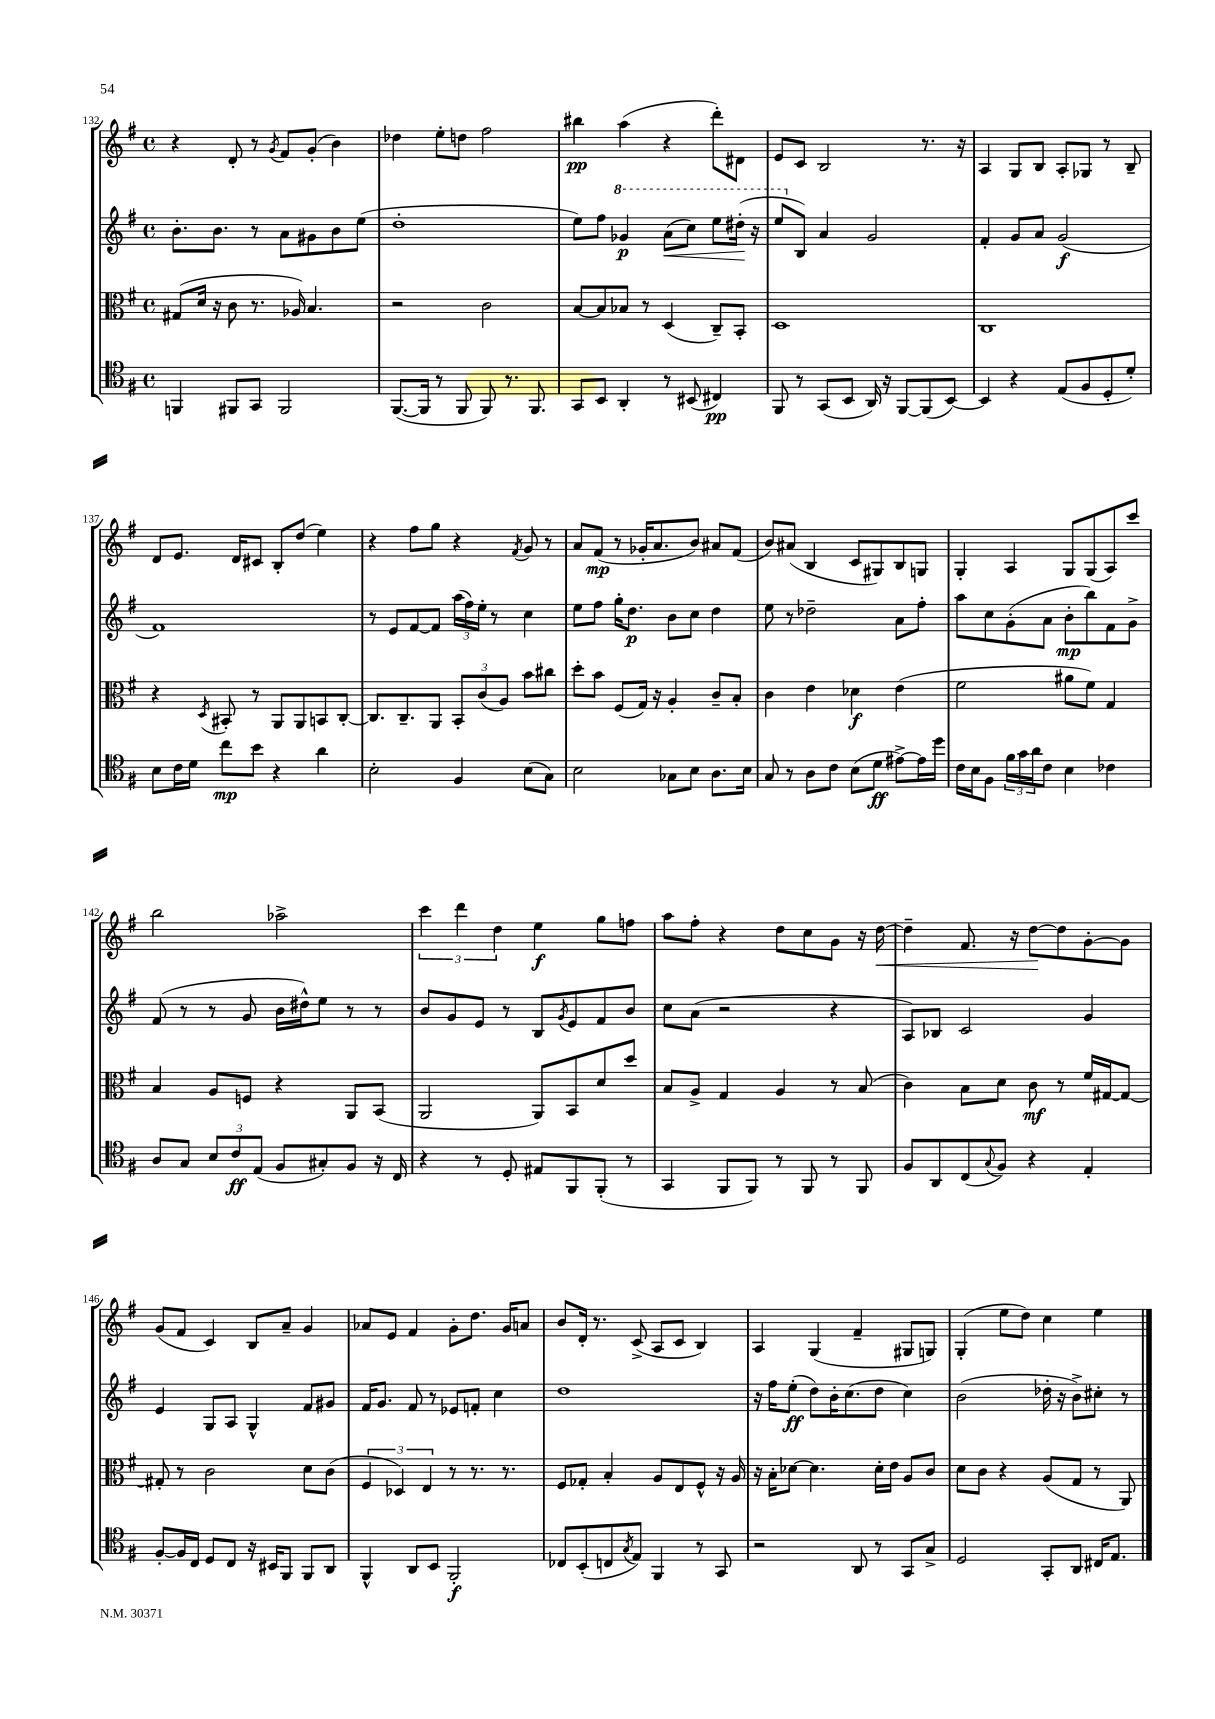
<<
\new StaffGroup <<
\new Staff = "s0" {
    \clef treble \key g \major \defaultTimeSignature \time 4/4
    r4 d'8-. r8 \acciaccatura { g'8 } fis'8 g'8-.( b'4) |
    des''4 e''8-. d''8 fis''2 |
    bis''4\pp a''4( r4 d'''8-.) dis'8 |
    e'8 c'8 b2 r8. r16 |
    a4 g8 b8 a8-. ges8 r8 b8-- |
    d'8 e'8. d'16 cis'8 b8-. d''8( e''4) |
    r4 fis''8 g''8 r4 \acciaccatura { fis'8 } g'8 r8 |
    a'8 fis'8\mp( r8 ges'16-. a'8. b'8) ais'8 fis'8( |
    b'8) ais'8( b4 c'8 gis8) b8 g8 |
    g4-. a4 g8 g8( a8) c'''8 |
    b''2 aes''2-> |
    \tuplet 3/2 { c'''4 d'''4 d''4 } e''4\f g''8 f''8 |
    a''8 fis''8-. r4 d''8 c''8 g'8 r16 d''16~\< |
    d''4-- fis'8. r16 d''8~\! d''8 g'8~-. g'8 |
    g'8( fis'8 c'4) b8 a'8-- g'4 |
    aes'8 e'8 fis'4 g'8-. d''8. g'16 a'8 |
    b'8 d'16-. r8. c'8->( a8 c'8 b4) |
    a4 g4( fis'4-- gis8 g8) |
    g4-.( e''8 d''8) c''4 e''4 \bar "|." |
}
\new Staff = "s1" {
    \clef treble \key g \major \defaultTimeSignature \time 4/4
    b'8.-. b'8. r8 a'8 gis'8 b'8 e''8( |
    d''1-. |
    e''8) fis''8 \ottava #1 ges''4\p a''8\<( c'''8) e'''8 dis'''16-.\!( r16 |
    e'''8 \ottava #0 b8) a'4 g'2 |
    fis'4-. g'8 a'8 g'2\f( |
    fis'1) |
    r8 e'8 fis'8~ fis'8 \tuplet 3/2 { a''16( fis''16) e''16-. } r8 c''4 |
    e''8 fis''8 g''16-. d''8.\p b'8 c''8 d''4 |
    e''8 r8 des''2-- a'8 fis''8-. |
    a''8 c''8 g'8-.( a'8 b'8-.\mp b''8) fis'8 g'8-> |
    fis'8( r8 r8 g'8 b'16 dis''16-^) e''8 r8 r8 |
    b'8 g'8 e'8 r8 b8 \acciaccatura { g'8 } e'8 fis'8 b'8 |
    c''8 a'8( r2 r4 |
    a8) bes8 c'2 g'4 |
    e'4 g8 a8 g4-^ fis'8 gis'8 |
    fis'16 g'8. fis'8 r8 ees'8 f'8-. c''4 |
    d''1 |
    r16 fis''16 e''8-.\ff( d''8) b'16-. c''8.( d''8 c''4) |
    b'2( des''16-. r16 b'8->) cis''8-. r8 \bar "|." |
}
\new Staff = "s2" {
    \clef alto \key g \major \defaultTimeSignature \time 4/4
    gis8( d'16 r16 c'8 r8. aes16) b4. |
    r2 c'2 |
    b8~ b8 bes8 r8 d4( c8--) b,8-. |
    d1 |
    c1 |
    r4 \acciaccatura { d8 } bis,8-. r8 a,8 a,8 b,8 c8~-. |
    c8. c8.-- a,8 \tuplet 3/2 { b,8-. c'8( a8) } b'8 cis''8 |
    d''8-. b'8 fis8( g16) r16 a4-. c'8-- b8-. |
    c'4 e'4 des'4\f e'4( |
    fis'2 ais'8 fis'8) g4 |
    b4 a8 f8 r4 a,8 b,8( |
    a,2 a,8) b,8 d'8 d''8 |
    b8 a8-> g4 a4 r8 b8( |
    c'4) b8 d'8 c'8\mf r8 fis'16 gis16~ gis8~ |
    gis8-. r8 c'2 d'8 c'8( |
    \tuplet 3/2 { fis4 des4) e4 } r8 r8. r8. |
    fis8 ges8-. b4-. a8 e8 fis8-^ r16 a16 |
    r16 b16-. des'8~ des'4. des'16-. e'16 a8 c'8 |
    d'8 c'8 r4 a8( g8 r8 a,8) \bar "|." |
}
\new Staff = "s3" {
    \clef tenor \key g \major \defaultTimeSignature \time 4/4
    f,4 fis,8 g,8 fis,2 |
    fis,8.~( fis,16 r8 fis,8 fis,8) r8. fis,8. |
    g,8 b,8 a,4-. r8 bis,8( cis4\pp) |
    fis,8 r8 g,8( b,8 a,16) r16 fis,8~ fis,8( b,8~) |
    b,4 r4 e8( fis8 d8-. d'8-.) |
    b8 c'16 d'16 c''8\mp b'8 r4 a'4 |
    b2-. fis4 b8( g8) |
    b2 ges8 b8 a8. b16 |
    g8 r8 a8 c'8 b8( d'8\ff eis'8~->) eis'16 d''16 |
    c'16 b16 fis8 \tuplet 3/2 { fis'16 g'16 a'16 } c'8 b4 ces'4 |
    a8 g8 \tuplet 3/2 { b8 c'8\ff e8( } fis8 gis8-.) fis8 r16 c16 |
    r4 r8 d8-. eis8 fis,8 fis,8-.( r8 |
    g,4 fis,8 fis,8) r8 fis,8 r8 fis,8 |
    fis8 a,8 c8( \appoggiatura { g8 } fis8) r4 e4-. |
    fis8~-. fis16 c16 d8 c8 r16 bis,16 fis,8 fis,8 a,8 |
    fis,4-^ a,8 b,8 fis,2-.\f |
    ces8 b,8-.( c8 \acciaccatura { g8 } e8) fis,4 r8 g,8 |
    r2 a,8 r8 g,8 g8-> |
    d2 g,8-. a,8 cis16 e8. \bar "|." |
}
>>
>>
\layout { \context { \Score currentBarNumber = #132 } }
